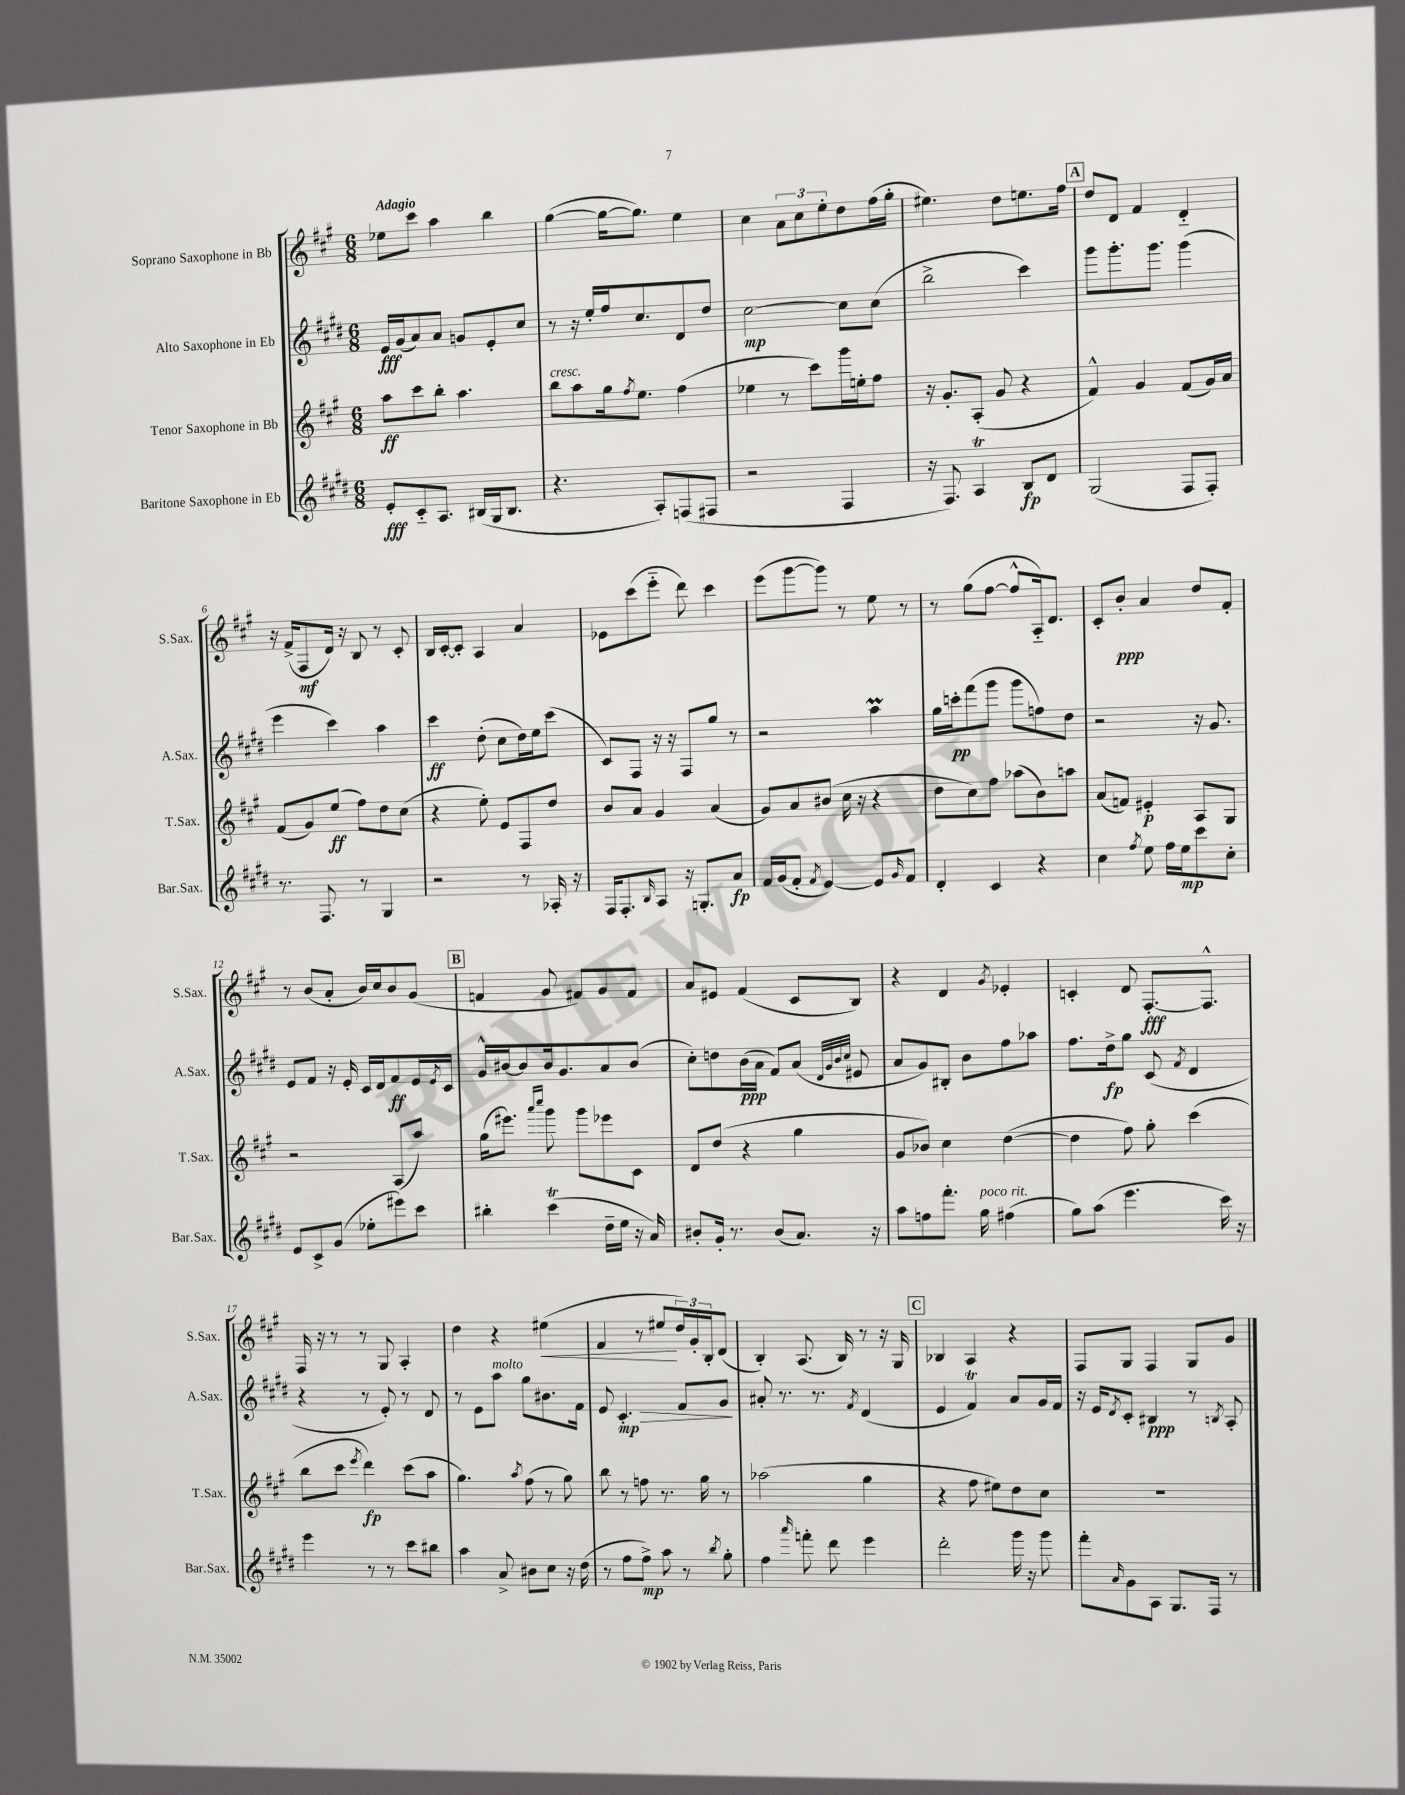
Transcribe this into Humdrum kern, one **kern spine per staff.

**kern	**kern	**kern	**kern
*staff4	*staff3	*staff2	*staff1
*clefG2	*clefG2	*clefG2	*clefG2
*k[f#c#g#d#]	*k[f#c#g#]	*k[f#c#g#d#]	*k[f#c#g#]
*M6/8	*M6/8	*M6/8	*M6/8
8e'	8aa	16e	8ee-
.	.	(16g#	.
8c#'~	8ccc#	8a)	8ccc#
8.A	8bb'	8a	4aa
.	4.aa	8g	.
(16B#	.	.	.
16G#	.	8e'	4bb
8.B#	.	.	.
.	.	8cc#	.
=	=	=	=
4.r	8bb	8r	([4gg#
.	8aa	16r	.
.	.	16ee'	.
.	16gg#	16ff#	16gg#_
.	8qff#	.	.
.	8.ee	8.cc#	8.gg#])
8A')	.	.	.
(8F	(4ff#	8d#	4ee
8F#	.	8dd#	.
=	=	=	=
2r	4ee-	[2cc#	4cc#
.	8r	.	12a
.	.	.	12cc#
.	8ccc#)	.	.
.	.	.	12ee'
4F#	16ggg#	8cc#]	8dd
.	16ee'	.	.
.	8ff#	(8cc#	(16ff#
.	.	.	16gg#'
=	=	=	=
16r	16r	2bb^	4.ee#)
8.F#)	8.g#'	.	.
4A	(8A'	.	.
.	8g#	.	8dd
8B	4r	4ccc#)	8.ee
8d#	.	.	.
.	.	.	16ff#
=	=	=	=
(2G#	4f#^^)	8ggg#	8dd
.	.	8.ggg#'	8d
.	4g#	.	4f#
.	.	8.ggg#	.
8F#	(8f#	(4ggg#	4d'~
8F#')	16g#)	.	.
.	16a	.	.
=	=	=	=
8.r	(8f#	4eee	16r
.	.	.	(16f#^
.	8g#)	.	8F#
8.F#	.	.	.
.	(8ee	4ccc#)	16d)
.	.	.	16r
8r	8ff#)	.	8B
4G#	8dd	4aa	8r
.	(8cc#	.	8c#'
=	=	=	=
2r	4r	4ccc#	16B
.	.	.	[16c#'
.	.	.	8c#']
.	8ee')	(8dd#'	4A
.	8e	8cc#	.
8r	8F#	16dd#)	4a
.	.	16ee	.
16A-'	8dd	(8ccc#	.
16r	.	.	.
=	=	=	=
16F#	8b	8c#)	8e-
8.F#'	.	.	.
.	8a	8F#	(8ccc#
16qqB	.	.	.
8A	4g#	16r	8eee'~
.	.	16r	.
16r	.	8F#	8ddd)
8.G'	.	.	.
.	(4a	8gg#	4ccc#
8a	.	8r	.
=	=	=	=
16f#	8g#)	2r	(8eee
(16g#	.	.	.
8f#'	8a	.	[8ggg#
8qf#	.	.	.
[4e)	(8b#	.	8ggg#])
.	16cc#	.	8r
.	16r	.	.
8e]	4r	4aa	8ee
16qqg#	.	.	.
8f#	.	.	8r
=	=	=	=
4d#'	8dd	16gg#	8r
.	.	16ccc'	.
.	8cc#)	(8fff#	(8gg#
4c#	8ff#	8ggg#	[8ff#
.	(8aa-	8ggg#	8ff#^^]
4r	8b)	8ff)	16A'~)
.	.	.	8.d
.	8aa	8dd#	.
=	=	=	=
4cc#	(8a	2r	8c#'
.	8f)	.	8b'
8qff#	.	.	.
8ee	4e#'	.	4a
16ff#	.	.	.
16ee	.	.	.
8ccc#	8A	16r	8dd
.	.	8.g#	.
8cc#'	8G#	.	8f#'
=	=	=	=
8e	2r	8e	8r
8c#^	.	8f#	(8b
(8g#	.	16r	8a'
.	.	16e'	.
8ee-'	.	16c#	16b)
.	.	16d#	16cc#
8eee#)	(8A	8f#	8b
8ccc#	8aa)	16e	(8g#
.	.	8qe	.
.	.	16c#	.
=	=	=	=
4bb#'	(16gg#	16g#^^	4f
.	8.eee#)	[16b#	.
.	.	8b#]	.
.	16qqaaa	.	.
.	16qqcccc#	.	.
(4ccc#	8ggg#	16b#	8g#
.	.	8.g#	.
.	8ggg#	.	8f#)
16dd#~	8eee-	8a	8g#
16ee	.	.	.
16r	8c#	(8b#	8f#
16a)	.	.	.
=	=	=	=
8b#'	8d	8cc#')	8a
16g#'	(8dd	8dd	8e#
8.r	.	.	.
.	4r	(16b	(4f#
.	.	16a	.
(8b#	.	8f#)	.
8.a)	4gg#	(8a	8c#
.	.	32qqd#	.
.	.	32qqg#	.
.	.	32qqb	.
.	.	32qqcc#	.
.	.	8e#	8B)
16r	.	.	.
=	=	=	=
8aa	8g#	8a	4r
8ff	8b-)	8g#)	.
8.fff#'	4cc#	8B#'	4d
.	.	8b	.
16gg#	.	.	.
.	.	.	8qg#
(4ff#	([4dd	8ff#	4e-'
.	.	8aa-	.
=	=	=	=
8gg#)	4dd]	8.ff#	4c'
(8aa	.	.	.
.	.	16dd#^	.
4.eee	8ff#)	8gg#	8d
.	8gg#'	(8c#	[8.F#'
.	.	8qf#	.
.	(4ccc#	4d#	.
.	.	.	8.F#^^]
16ccc#)	.	.	.
16r	.	.	.
=	=	=	=
4eee	8bb	4r	16F#
.	.	.	16r
.	8ccc#	.	8r
.	8qeee	.	.
8r	4ddd)	8r	8r
8r	.	8e')	8G#
8ccc#	(8ccc#	8r	4A'
8bb#	8aa	8d#	.
=	=	=	=
4aa	4.gg#)	8r	4dd
.	.	8e	.
8a^	.	8aa	4r
.	8qaa	.	.
8b#	(8ff#	8gg#	.
8cc#	8r	8.b#	(4ee#
16r	8gg#)	.	.
(16dd#	.	16f#	.
=	=	=	=
8r	8bb	8e	4f#
8ff#	8r	4.c#'	.
8ff#^)	8ff	.	8r
8aa	8.r	.	8ee#
8r	.	8f#	24dd)
.	.	.	24g#'
.	16gg#	.	.
.	.	.	24B'
8qbb	.	.	.
8gg#'	8r	8g#	(8d
=	=	=	=
4ff#	(2aa-	8a#'	4B')
.	.	8.r	.
16qqaaa	.	.	.
8fff'	.	.	(8.A
.	.	8.r	.
8ddd#	.	.	.
.	.	.	16B)
.	.	8qf#	.
4eee	4gg#	(4d#	8r
.	.	.	16r
.	.	.	16G#
=	=	=	=
2ddd#'	4r	4e	4B-
.	8ff#	4f#)	4A
.	8ee#)	.	.
16ggg#	8dd	8a	4r
16r	.	.	.
8ggg#	8cc#	16g#	.
.	.	16f#	.
=	=	=	=
8fff#'	2.r	16r	8F#
.	.	16e	.
16qqa	.	8qd#	.
8g#	.	8c#'	8G#
8A	.	4B#	4F#
8.G#	.	.	.
.	.	8r	8G#
16F#	.	.	.
.	.	8qB	.
8r	.	8A'	8g#
==	==	==	==
*-	*-	*-	*-
